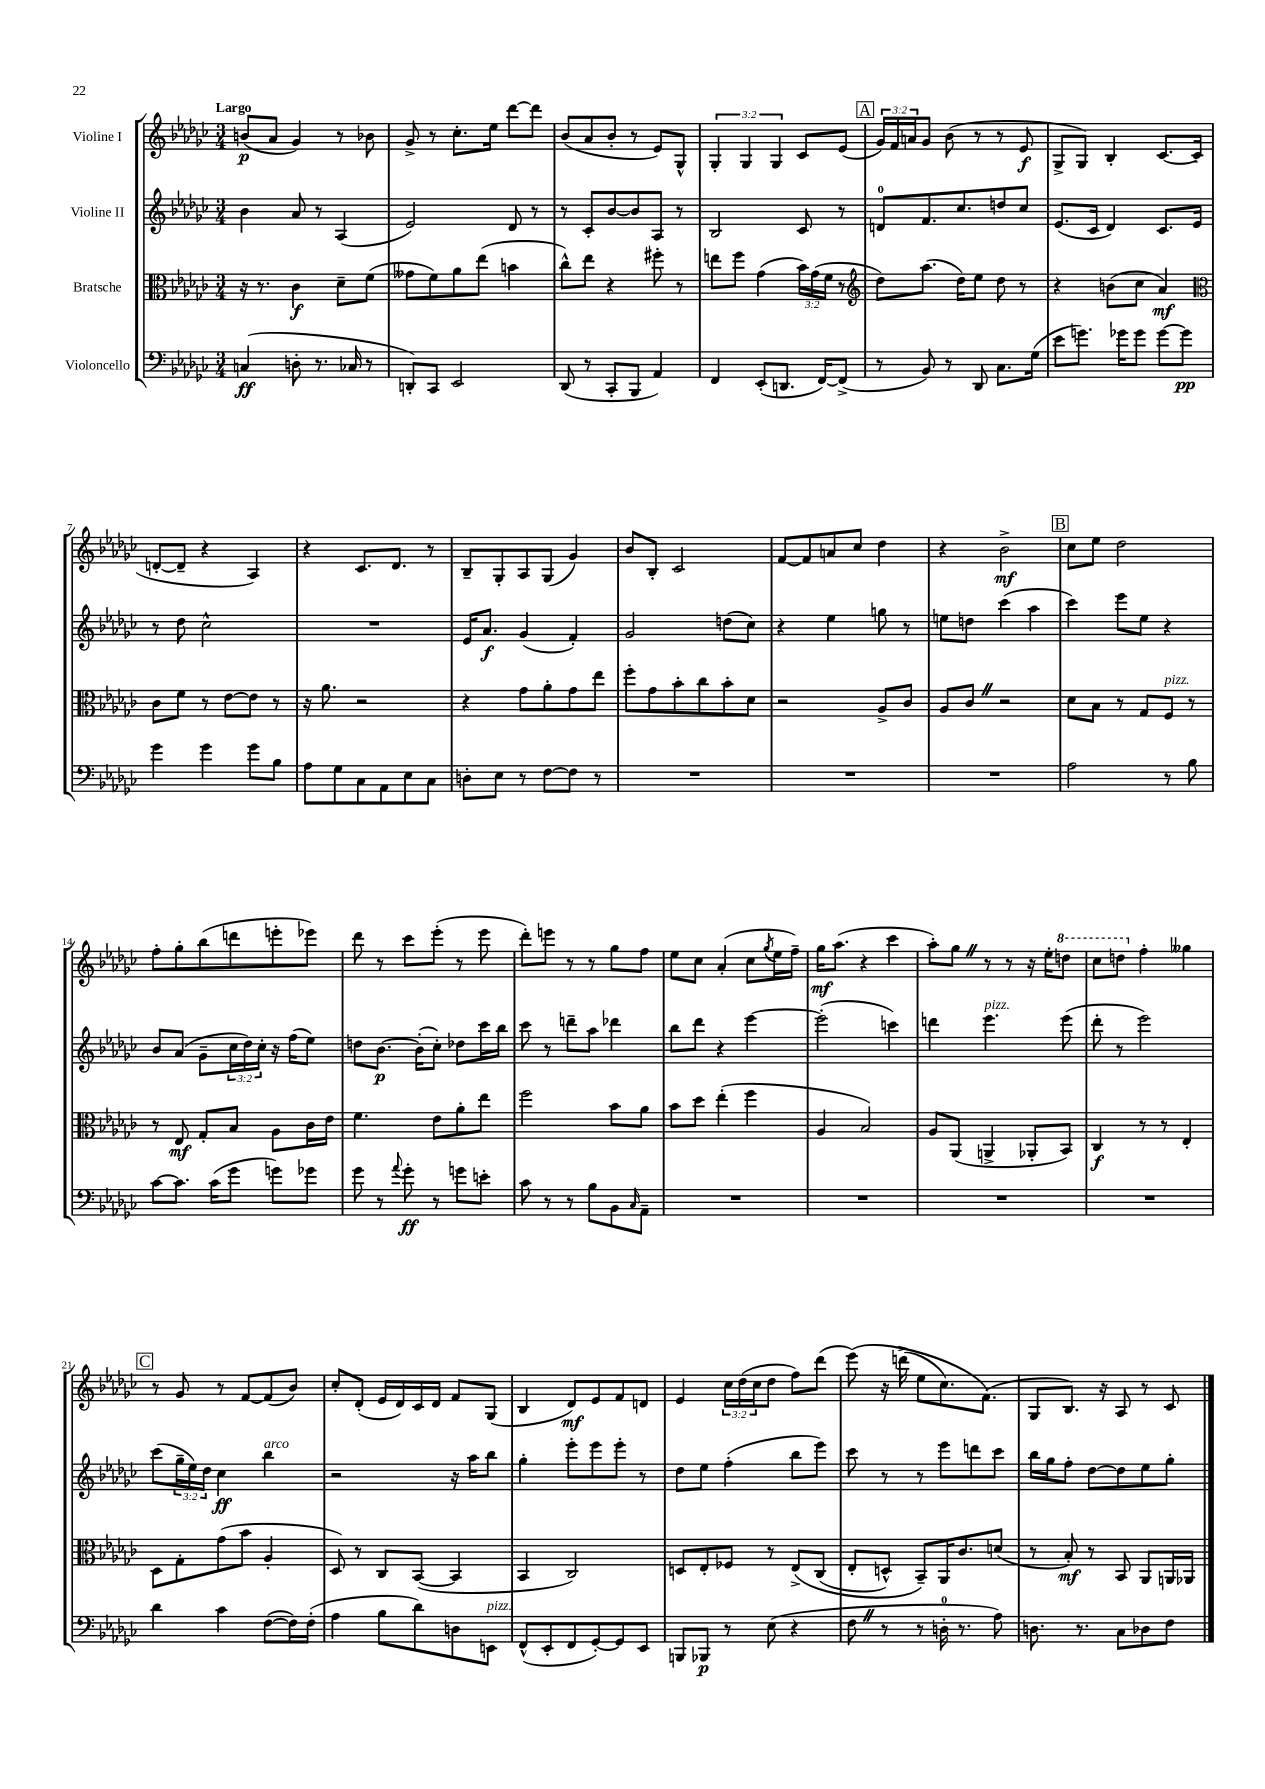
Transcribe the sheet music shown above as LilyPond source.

<<
\new StaffGroup <<
\new Staff = "s0" \with { instrumentName = "Violine I" } {
    \clef treble \key ges \major \numericTimeSignature \time 3/4 \override Staff.TupletNumber.text = #tuplet-number::calc-fraction-text \tempo "Largo"
    b'8\p( aes'8 ges'4) r8 bes'8 |
    ges'8-> r8 ces''8.-. ees''16 des'''8~ des'''8 |
    bes'8( aes'8 bes'8-. r8 ees'8) ges8-^ |
    \tuplet 3/2 { ges4-. ges4 ges4 } ces'8 ees'8( |
    \mark \markup { \box "A" } \tuplet 3/2 { ges'16) f'16 a'16 } ges'8 bes'8( r8 r8 ees'8\f |
    ges8-> ges8) bes4-. ces'8.~ ces'16( |
    d'8~-. d'8-- r4 aes4) |
    r4 ces'8. des'8. r8 |
    bes8-- ges8-. aes8 ges8( ges'4) |
    bes'8 bes8-. ces'2 |
    f'8~ f'8 a'8 ces''8 des''4 |
    r4 bes'2->\mf |
    \mark \markup { \box "B" } ces''8 ees''8 des''2 |
    f''8-. ges''8-. bes''8( d'''8 e'''8-. ees'''8) |
    des'''8 r8 ces'''8 ees'''8-.( r8 ees'''8 |
    des'''8-.) e'''8 r8 r8 ges''8 f''8 |
    ees''8 ces''8 aes'4-.( ces''8 \acciaccatura { ges''8 } ees''16 f''16--) |
    ges''16\mf aes''8.( r4 ces'''4 |
    aes''8-.) ges''8 \once \override BreathingSign.text = \markup { \musicglyph "scripts.caesura.straight" } \breathe r8 r8 r16 ees''16-. \ottava #1 d'''8 |
    ces'''8 d'''8 \ottava #0 f''4-. geses''4 |
    \mark \markup { \box "C" } r8 ges'8 r8 f'8~ f'8( bes'8) |
    ces''8-. des'8-.( ees'16 des'16) ces'16 des'16 f'8 ges8( |
    bes4 des'8\mf) ees'8 f'8 d'8 |
    ees'4 \tuplet 3/2 { ces''16 des''16( ces''16 } des''8 f''8) des'''8( |
    ees'''8)\( r16 d'''16->( ees''8 ces''8.) f'8.(\) |
    ges8 bes8.) r16 aes8 r8 ces'8 \bar "|." |
}
\new Staff = "s1" \with { instrumentName = "Violine II" } {
    \clef treble \key ges \major \numericTimeSignature \time 3/4 \override Staff.TupletNumber.text = #tuplet-number::calc-fraction-text
    bes'4 aes'8 r8 aes4( |
    ees'2) des'8 r8 |
    r8 ces'8-. bes'8~ bes'8 aes8 r8 |
    bes2 ces'8 r8 |
    \mark \markup { \box "A" } d'8-0 f'8. ces''8. d''8 ces''8 |
    ees'8.( ces'16 des'4) ces'8. ees'16 |
    r8 des''8 ces''2-^ |
    R2. |
    ees'16 aes'8.\f ges'4( f'4-.) |
    ges'2 d''8( ces''8) |
    r4 ees''4 g''8 r8 |
    e''8 d''8 ces'''4( aes''4 |
    \mark \markup { \box "B" } ces'''4) ees'''8 ees''8 r4 |
    bes'8 aes'8( ges'8-- \tuplet 3/2 { ces''16 des''16) ces''16-. } r16 f''16( ees''8) |
    d''8 bes'8.~\p bes'16-.( ces''8-.) des''8 ces'''16 bes''16 |
    ces'''8 r8 d'''8-- aes''8 des'''4 |
    bes''8 des'''8 r4 ees'''4~ |
    ees'''2-.( c'''4) |
    d'''4 ees'''4.^\markup { \italic "pizz." } ees'''8( |
    des'''8-. r8 ees'''2) |
    \mark \markup { \box "C" } ces'''8( \tuplet 3/2 { ges''16-- ees''16) des''16 } ces''4\ff bes''4^\markup { \italic "arco" } |
    r2 r16 aes''16 bes''8 |
    ges''4-. ees'''8-. ees'''8 ees'''8-. r8 |
    des''8 ees''8 f''4-.( bes''8 ees'''8) |
    ces'''8 r8 r8 ees'''8 d'''8 ces'''8 |
    bes''16 ges''16 f''8-. des''8~ des''8 ees''8 ges''8-. \bar "|." |
}
\new Staff = "s2" \with { instrumentName = "Bratsche" } {
    \clef alto \key ges \major \numericTimeSignature \time 3/4 \override Staff.TupletNumber.text = #tuplet-number::calc-fraction-text
    r16 r8. ces'4\f des'8-- f'8( |
    geses'8 f'8) aes'8 ees''8( b'4 |
    ces''8-^) ees''8 r4 fis''8-. r8 |
    e''8 f''8 ges'4( \tuplet 3/2 { bes'16) ges'16( f'16 } r8 |
    \mark \markup { \box "A" } \clef treble des''8) aes''8.( des''16) ees''8 des''8 r8 |
    r4 b'8( ces''8 aes'4\mf) |
    \clef alto ces'8 f'8 r8 ees'8~ ees'8 r8 |
    r16 aes'8. r2 |
    r4 ges'8 aes'8-. ges'8 ees''8 |
    f''8-. ges'8 bes'8-. ces''8 bes'8-. des'8 |
    r2 aes8-> ces'8 |
    aes8 ces'8 \once \override BreathingSign.text = \markup { \musicglyph "scripts.caesura.straight" } \breathe r2 |
    \mark \markup { \box "B" } des'8 bes8 r8 ges8 f8^\markup { \italic "pizz." } r8 |
    r8 ees8\mf ges8-. bes8 aes8 ces'16 ees'16 |
    f'4. ees'8 aes'8-. ees''8 |
    f''2 bes'8 aes'8 |
    bes'8 des''8 ees''4-.( f''4 |
    aes4 bes2) |
    aes8 aes,8( a,4-> aes,8-. bes,8) |
    ces4\f r8 r8 ees4-. |
    \mark \markup { \box "C" } des8 ges8-. ges'8( bes'8 aes4-. |
    des8) r8 ces8 bes,8~( bes,4 |
    bes,4 ces2) |
    d8 ees8-. fes8 r8 ees8->\( ces8( |
    ees8-. d8-^) bes,8--\) aes,16 ces'8. d'8( |
    r8 bes8-.\mf) r8 bes,8 aes,8 a,16 aes,16 \bar "|." |
}
\new Staff = "s3" \with { instrumentName = "Violoncello" } {
    \clef bass \key ges \major \numericTimeSignature \time 3/4
    c4\ff( d8-. r8. ces16 r8 |
    d,8-.) ces,8 ees,2 |
    des,8( r8 ces,8-. bes,,8 aes,4) |
    f,4 ees,8-.( d,8. f,16~) f,8->( |
    \mark \markup { \box "A" } r8 bes,8) r8 des,8 ces8. ges16( |
    ees'8 g'8.) ges'16 ges'8 ges'8~ ges'8\pp |
    ges'4 ges'4 ges'8 bes8 |
    aes8 ges8 ces8 aes,8 ees8 ces8 |
    d8-. ees8 r8 f8~ f8 r8 |
    R2. |
    R2. |
    R2. |
    \mark \markup { \box "B" } aes2 r8 bes8 |
    ces'8~ ces'8. ces'16( ges'8 g'8) ges'8 |
    ges'8 r8 \appoggiatura { aes'8 } ges'8-.\ff r8 g'8 e'8-. |
    ces'8 r8 r8 bes8 bes,8 \grace { ces16 } aes,8-- |
    R2. |
    R2. |
    R2. |
    R2. |
    \mark \markup { \box "C" } des'4 ces'4 f8~( f16) f16-.( |
    aes4 bes8 des'8) d8 e,8^\markup { \italic "pizz." } |
    f,8-^( ees,8-. f,8 ges,8~-.) ges,8 ees,8 |
    b,,8 bes,,8\p r8 ees8( r4 |
    f8 \once \override BreathingSign.text = \markup { \musicglyph "scripts.caesura.straight" } \breathe r8 r8 d16-0-. r8. aes8) |
    d8. r8. ces8 des8 f8 \bar "|." |
}
>>
>>
